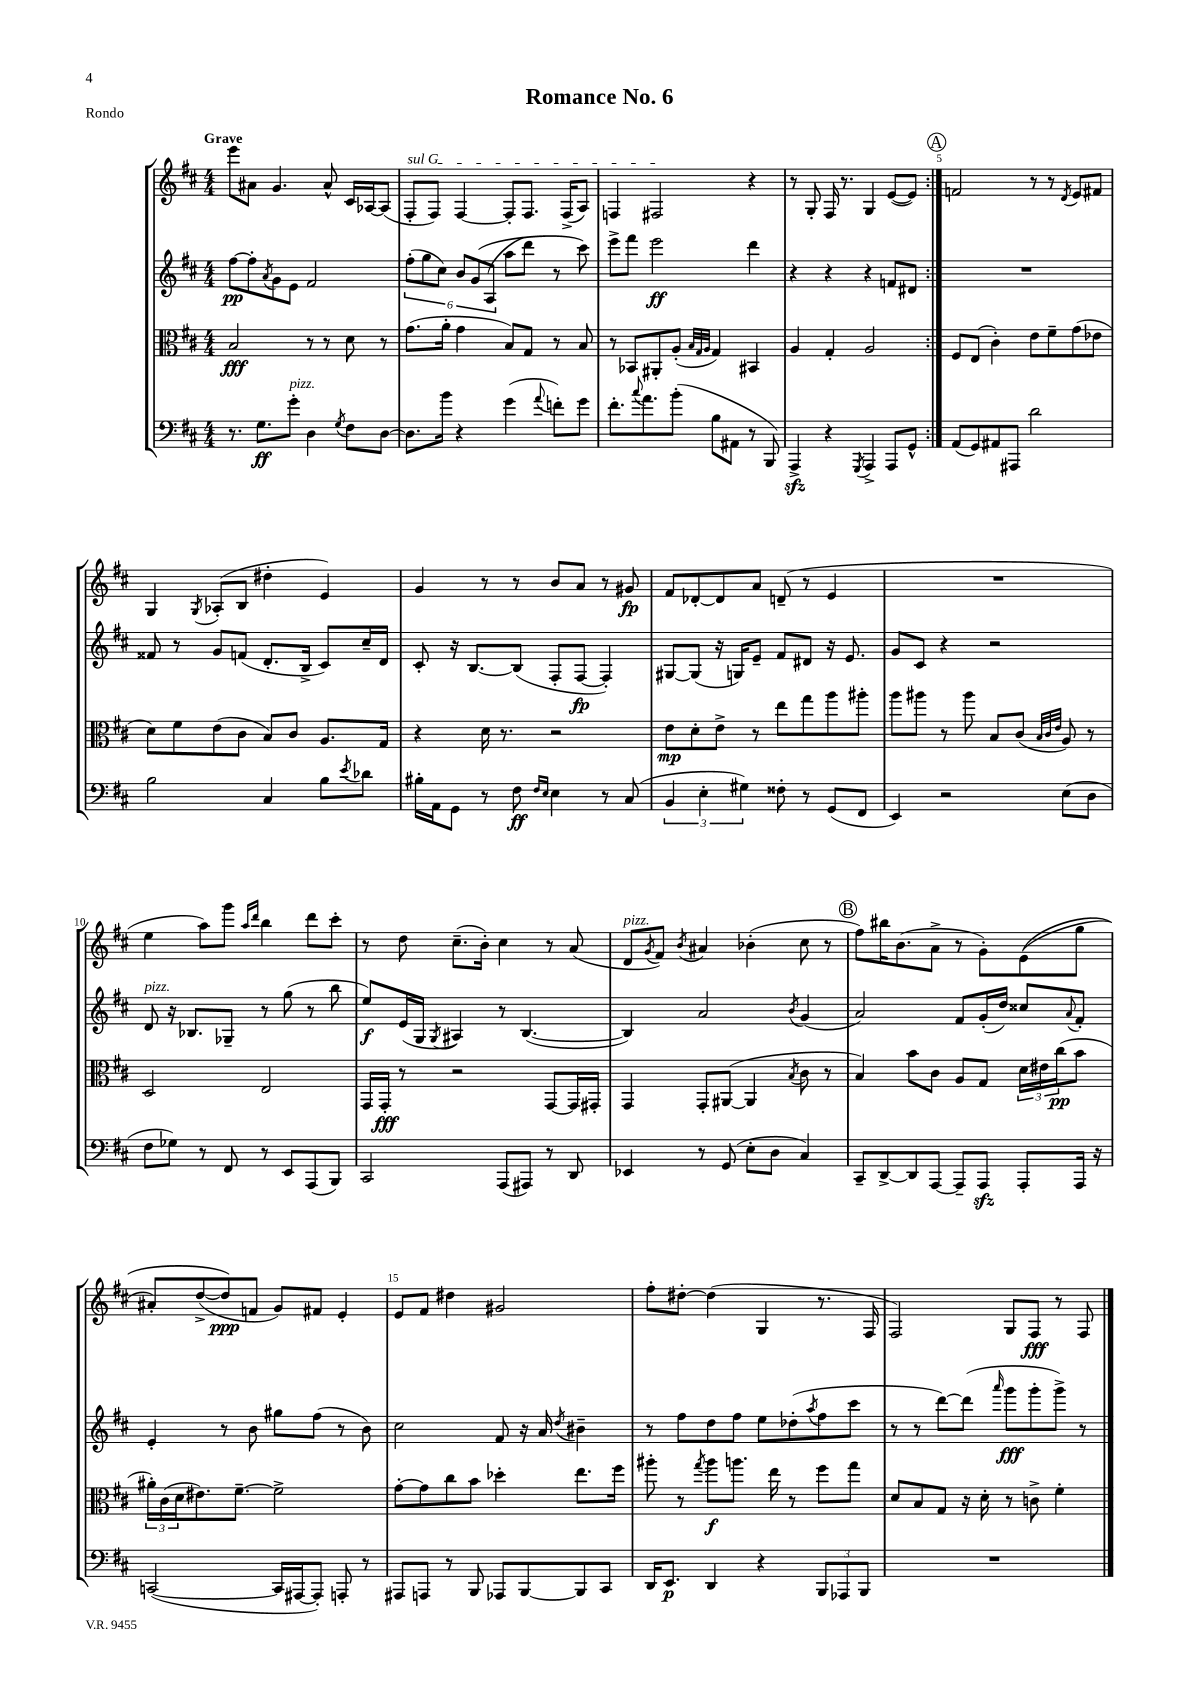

**kern	**kern	**kern	**kern
*staff4	*staff3	*staff2	*staff1
*clefF4	*clefC3	*clefG2	*clefG2
*k[f#c#]	*k[f#c#]	*k[f#c#]	*k[f#c#]
*M4/4	*M4/4	*M4/4	*M4/4
8.r	2B/	[8ff#\L	8eee\L
.	.	8ff#'\]	8a#\J
8.G\L	.	.	.
.	.	8qa/	.
.	.	8g\	4.g/
8g'\J	.	8e\J	.
4D\	8r	2f#/	.
.	8r	.	8a#^^/
8qG/	.	.	.
8F#\L	8d\	.	16c#/LL
.	.	.	[16A-/J
[8D\J	8r	.	(8A-/]J
=	=	=	=
8.D\]L	(8.g\L	(12ff#'\L	8F#'/L
.	.	12gg\	.
.	.	.	8F#/J)
.	.	12cc#\J)	.
16b\Jk	16a'\Jk	.	.
4r	4g\	12b/L	[4F#/
.	.	&(12g/	.
.	.	(12A/J	.
(4g\	8B/L)	8aa\L	8F#'/]L
.	8G/J	8ddd\J)	8.F#/J
8qqa/	.	.	.
8f'\L)	8r	8r	.
.	.	.	(16F#^/LK
8g\J	8B/	8ccc#\&)	8A/J)
=	=	=	=
8.f#'\L	8r	8eee^\L	4F/
.	8BB-/L	8fff#\J	.
8qqcc#/	.	.	.
8.a\	.	.	.
.	8AA#'/	2eee\	2F#/
(8b'\J	(8A'/J	.	.
.	32qqB/LLL	.	.
.	32qqG/	.	.
.	32qqA/JJJ	.	.
8B\L	4G/)	.	.
8AA#\J	.	.	.
8r	4BB#/	4ddd\	4r
8BBB/)	.	.	.
=	=	=	=
4AAA^/	4A/	4r	8r
.	.	.	8G'/
4r	4G'/	4r	16F#/
.	.	.	8.r
8qGGG/	.	.	.
4AAA^/	2A/	4r	4G/
8AAA/L	.	8f/L	([8e/L
8GG^^/J	.	8d#/J	8e/]J)
=:|!	=:|!	=:|!	=:|!
(8AA/L	8F#/L	1r	2f/
8GG/)	(8E/J	.	.
8AA#/	4c#'\)	.	.
8AAA#/J	.	.	.
2d\	8e\L	.	8r
.	8f#~\	.	8r
.	.	.	8qd/
.	(8g\	.	8e/L
.	8e-\J	.	8f#/J
=	=	=	=
2B\	8d\L)	8f##/	4G/
.	8f#\	8r	.
.	.	.	8qG/
.	(8e\	8g/L	(8A-'/L
.	8c#\J	(8f/J	8B/J
4C#/	8B/L)	8.d'/L	4dd#'\
.	8c#/J	.	.
.	.	16B^/Jk	.
8B\L	8.A/L	8c#/L)	4e/)
8qe/	.	.	.
8d-\J	.	16cc#~/L	.
.	16G/Jk	16d/JJ	.
=	=	=	=
16B#'\LL	4r	8c#'/	4g/
16AA\J	.	.	.
8GG\J	.	16r	.
.	.	[8.B/L	.
8r	16d\	.	8r
.	8.r	.	.
8F#\	.	(8B/]J	8r
16qqF#/LL	.	.	.
16qqE/JJ	.	.	.
4E\	2r	8F#'/L	8b/L
.	.	[8F#/J	8a/J
8r	.	4F#'/])	8r
(8C#/	.	.	8g#/
=	=	=	=
6BB/	8e\L	[8G#/L	8f#/L
.	8d'\	(8G#/]J	[8d-'/
6E'\	.	.	.
.	8e^\J	16r	8d-/]
.	.	16G/LK)	.
6G#\)	.	.	.
.	8r	8e~/J	8a/J
8F##'\	8ee\L	8f#/L	(8d~/
8r	8gg\	8d#/J	8r
(8GG/L	8aa\	16r	4e/
.	.	8.e/	.
8FF#/J	8aa#'\J	.	.
=	=	=	=
4EE/)	8aa\L	8g/L	1r
.	8aa#\J	8c#/J	.
2r	8r	4r	.
.	8aa#\	.	.
.	8B/L	2r	.
.	(8c#/J	.	.
.	32qqB/LLL	.	.
.	32qqc#/	.	.
.	32qqe/JJJ	.	.
(8E\L	8A/)	.	.
8D\J	8r	.	.
=	=	=	=
8F#\L	2D/	8d/	4ee\
8G-\J)	.	16r	.
.	.	8.B-/L	.
8r	.	.	8aa\L)
8FF#/	.	8G-~/J	8ggg\J
.	.	.	16qqaa/LL
.	.	.	16qqddd/JJ
8r	2E/	8r	4bb\
8EE/L	.	(8gg\	.
(8AAA/	.	8r	8ddd\L
8BBB/J)	.	8bb\	8ccc#'\J
=	=	=	=
2CC#/	16GG/LL	8ee/L)	8r
.	16GG'/JJ	.	.
.	8r	(16e/L	8dd\
.	.	16G/JJ	.
.	.	8qG/	.
.	2r	4A#/)	(8.cc#~\L
.	.	.	16b'\Jk)
(8AAA/L	.	8r	4cc#\
8AAA#/J)	.	([4.B/	.
8r	[8GG/L	.	8r
8DD/	16GG/]L	.	(8a/
.	16GG#'/JJ	.	.
=	=	=	=
4EE-/	4GG/	4B/])	8d/L
.	.	.	8qg/
.	.	.	8f#/J)
.	.	.	8qb/
8r	8GG'/L	2a/	4a#/
(8GG/	([8AA#/J	.	.
8E'\L	4AA#/]	.	(4b-'\
8D\J	.	.	.
.	8qB/	8qb/	.
4C#/)	8c#\	(4g/	8cc#\
.	8r	.	8r
=	=	=	=
8CC#~/L	4B/)	2a/)	8ff#\L)
[8DD^/	.	.	16bb#\K
.	.	.	(8.b\
8DD/]	8b\L	.	.
[8AAA/J	8c#\J	.	8a^\J
8AAA~/]L	8A/L	8f#/L	8r
8AAA/J	8G/J	(16g'/L	8g'\L)
.	.	16dd/JJ)	.
8AAA'/L	24d\LL	8cc##/L	&((8e\
.	24e#\	.	.
.	(24cc#\J	.	.
.	.	8qqa/	.
16AAA/Jk	8b\J	8f#'/J	8gg\J
16r	.	.	.
=	=	=	=
([2CC/	24a#'\LL)	4e'/	8a#'/L)
.	(24c#\	.	.
.	24d\J	.	.
.	8.e#\)	.	([8dd^/
.	.	8r	8dd/]&)
.	[8.f#~\J	.	.
.	.	8b\	8f/J
16CC/]LL	2f#^\]	8gg#\L	8g/L)
[16AAA#/J	.	.	.
8AAA#'/]J)	.	(8ff#\J	8f#/J
8AAA'/	.	8r	4e'/
8r	.	8b\)	.
=	=	=	=
8AAA#/L	[8g'\L	2cc#\	8e/L
8AAA/J	8g\]	.	8f#/J
8r	8cc#\	.	4dd#\
8BBB/	8b\J	.	.
8AAA-/L	4dd-'\	8f#/	2g#/
[8BBB/	.	16r	.
.	.	16a/	.
.	.	8qdd/	.
8BBB/]	8.ee\L	4b#~\	.
8CC#/J	.	.	.
.	16ff#\Jk	.	.
=	=	=	=
16DD/LK	8aa#'\	8r	8ff#'\L
8.EE/J	.	.	.
.	8r	8ff#\L	[8dd#'\J
.	8qgg/	.	.
4DD/	8aa#\L	8dd\	(4dd#\]
.	8.aa\J	8ff#\J	.
4r	.	8ee\L	4G/
.	16ee\	.	.
.	8r	(8dd-'\	.
.	.	8qaa/	.
12BBB/L	8ff#\L	8ff#\	8.r
12AAA-/	.	.	.
.	8gg\J	8ccc#\J	.
12BBB/J	.	.	.
.	.	.	16F#/
=	=	=	=
1r	8d/L	8r	2F#/)
.	8B/	8r	.
.	8G/J	[8ddd\L)	.
.	16r	(8ddd\]J	.
.	16d'\	.	.
.	.	16qqaaa/	.
.	8r	8ggg\L	8G/L
.	8c^\	8ggg'\	8F#/J
.	4f#'\	8ggg^\J)	8r
.	.	8r	8F#/
==	==	==	==
*-	*-	*-	*-
